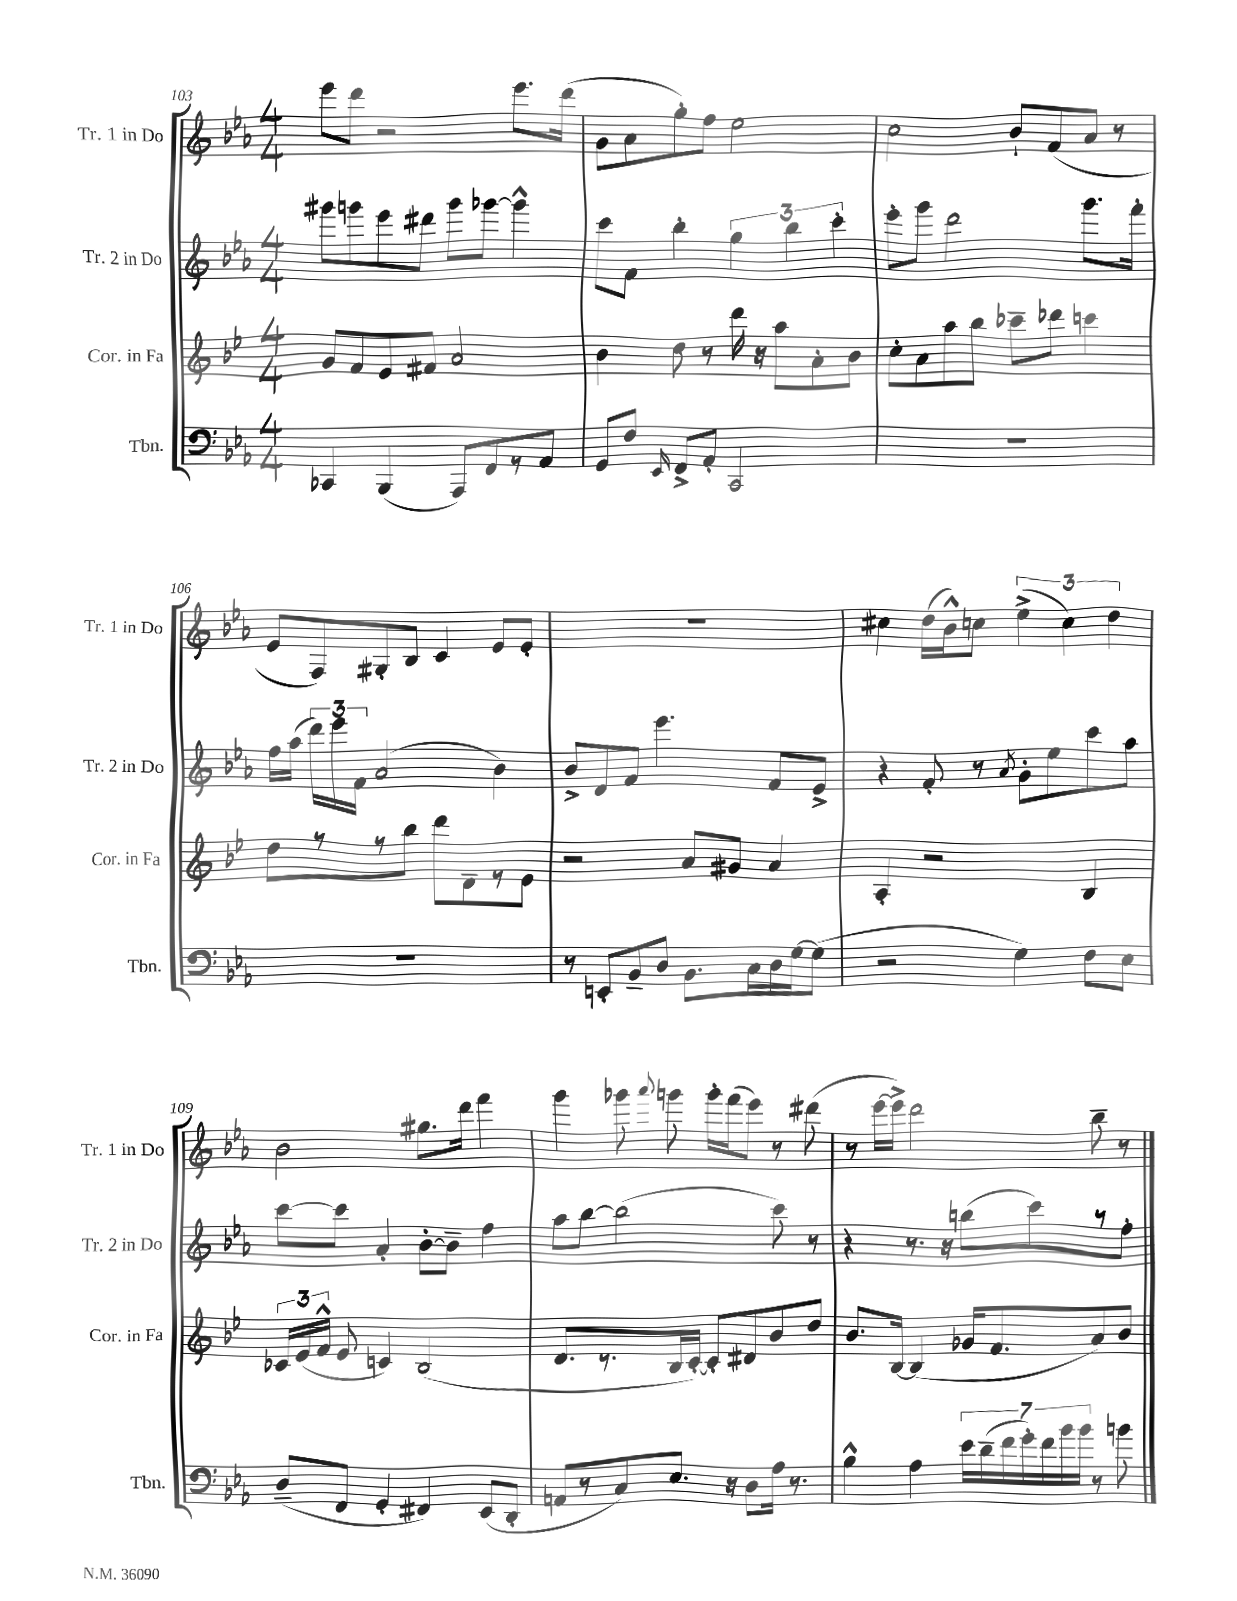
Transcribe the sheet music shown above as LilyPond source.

<<
\new StaffGroup <<
\new Staff = "s0" \with { instrumentName = "Tr. 1 in Do" shortInstrumentName = "Tr. 1 in Do" } {
    \clef treble \key ees \major \numericTimeSignature \time 4/4
    \autoBeamOff ees'''8[ d'''8] r2 ees'''8.[ d'''16]( |
    g'8[ aes'8 g''8-.) f''8] ees''2 |
    c''2 bes'8[-! f'8( aes'8] r8 |
    ees'8[ f8) gis8-. bes8] c'4 ees'8[ ees'8]-. |
    R1 |
    cis''4 d''16[( bes'16-^) c''8] \tuplet 3/2 { ees''4->( c''4) d''4 } |
    bes'2 gis''8.[ d'''16] f'''4 |
    g'''4 ges'''8 \appoggiatura { aes'''8 } g'''8 g'''16[-. f'''16( ees'''8]) r8 dis'''8( |
    r8 ees'''16[~ ees'''16]->) d'''2 bes''8-- r8 \bar "|." |
}
\new Staff = "s1" \with { instrumentName = "Tr. 2 in Do" shortInstrumentName = "Tr. 2 in Do" } {
    \clef treble \key ees \major \numericTimeSignature \time 4/4
    \autoBeamOff gis'''8[ g'''8 ees'''8 dis'''8] g'''8[ ges'''8]~ ges'''4-^ |
    c'''8[ f'8] bes''4-. \tuplet 3/2 { g''4 bes''4 c'''4-. } |
    ees'''8[-. g'''8] d'''2 g'''8.[ f'''16]-. |
    f''16[ aes''16]( \tuplet 3/2 { d'''16[) ees'''16 f'16] } aes'2( bes'4) |
    bes'8[-> d'8 f'8] ees'''4. f'8[ ees'8]-> |
    r4 f'8-. r8 \acciaccatura { aes'8 } g'8[-. ees''8 c'''8 aes''8] |
    c'''8[~ c'''8] aes'4-. bes'8[~-. bes'8]-- f''4 |
    aes''8[ bes''8]~ bes''2( c'''8) r8 |
    r4 r8. r16 b''8[( c'''8) r8 f''8]-. \bar "|." |
}
\new Staff = "s2" \with { instrumentName = "Cor. in Fa" shortInstrumentName = "Cor. in Fa" } {
    \clef treble \key bes \major \numericTimeSignature \time 4/4
    \autoBeamOff g'8[ f'8 ees'8 fis'8] a'2 |
    bes'4 d''8 r8 d'''16 r16 a''8[ a'8-. bes'8] |
    c''8[-. a'8 a''8 bes''8] ces'''8[-- des'''8] c'''4 |
    d''8[ r8 r8 bes''8] d'''8[ d'8-- r8 ees'8] |
    r2 a'8[ gis'8] a'4 |
    a4-. r2 bes4 |
    \tuplet 3/2 { ces'16[ ees'16( f'16]-^ } ees'8 c'4) bes2( |
    d'8.[ r8. bes16 c'16]~-.) c'8[-. dis'8 bes'8 d''8] |
    bes'8.[ bes16]~ bes4( ges'16[ f'8. a'8) bes'8] \bar "|." |
}
\new Staff = "s3" \with { instrumentName = "Tbn." shortInstrumentName = "Tbn." } {
    \clef bass \key ees \major \numericTimeSignature \time 4/4
    \autoBeamOff ces,4 bes,,4( aes,,8[) f,8 r8 aes,8] |
    g,8[ f8] \grace { ees,16 } f,8[-> aes,8]-. c,2 |
    R1 |
    R1 |
    r8 e,8[-. bes,8-- d8] bes,8.[ c16 d16 g16~ g8]( |
    r2 g4) f8[ ees8] |
    d8[--( f,8] g,4-. fis,4) ees,8[( d,8]-. |
    a,8[ r8 c8) ees8.] r16 d8[ aes16] r8. |
    bes4-^ aes4 \tuplet 7/4 { ees'16[ d'16--( f'16 g'16-.) f'16 bes'16 bes'16] } r8 b'8 \bar "|." |
}
>>
>>
\layout { \context { \Score currentBarNumber = #103 } }
